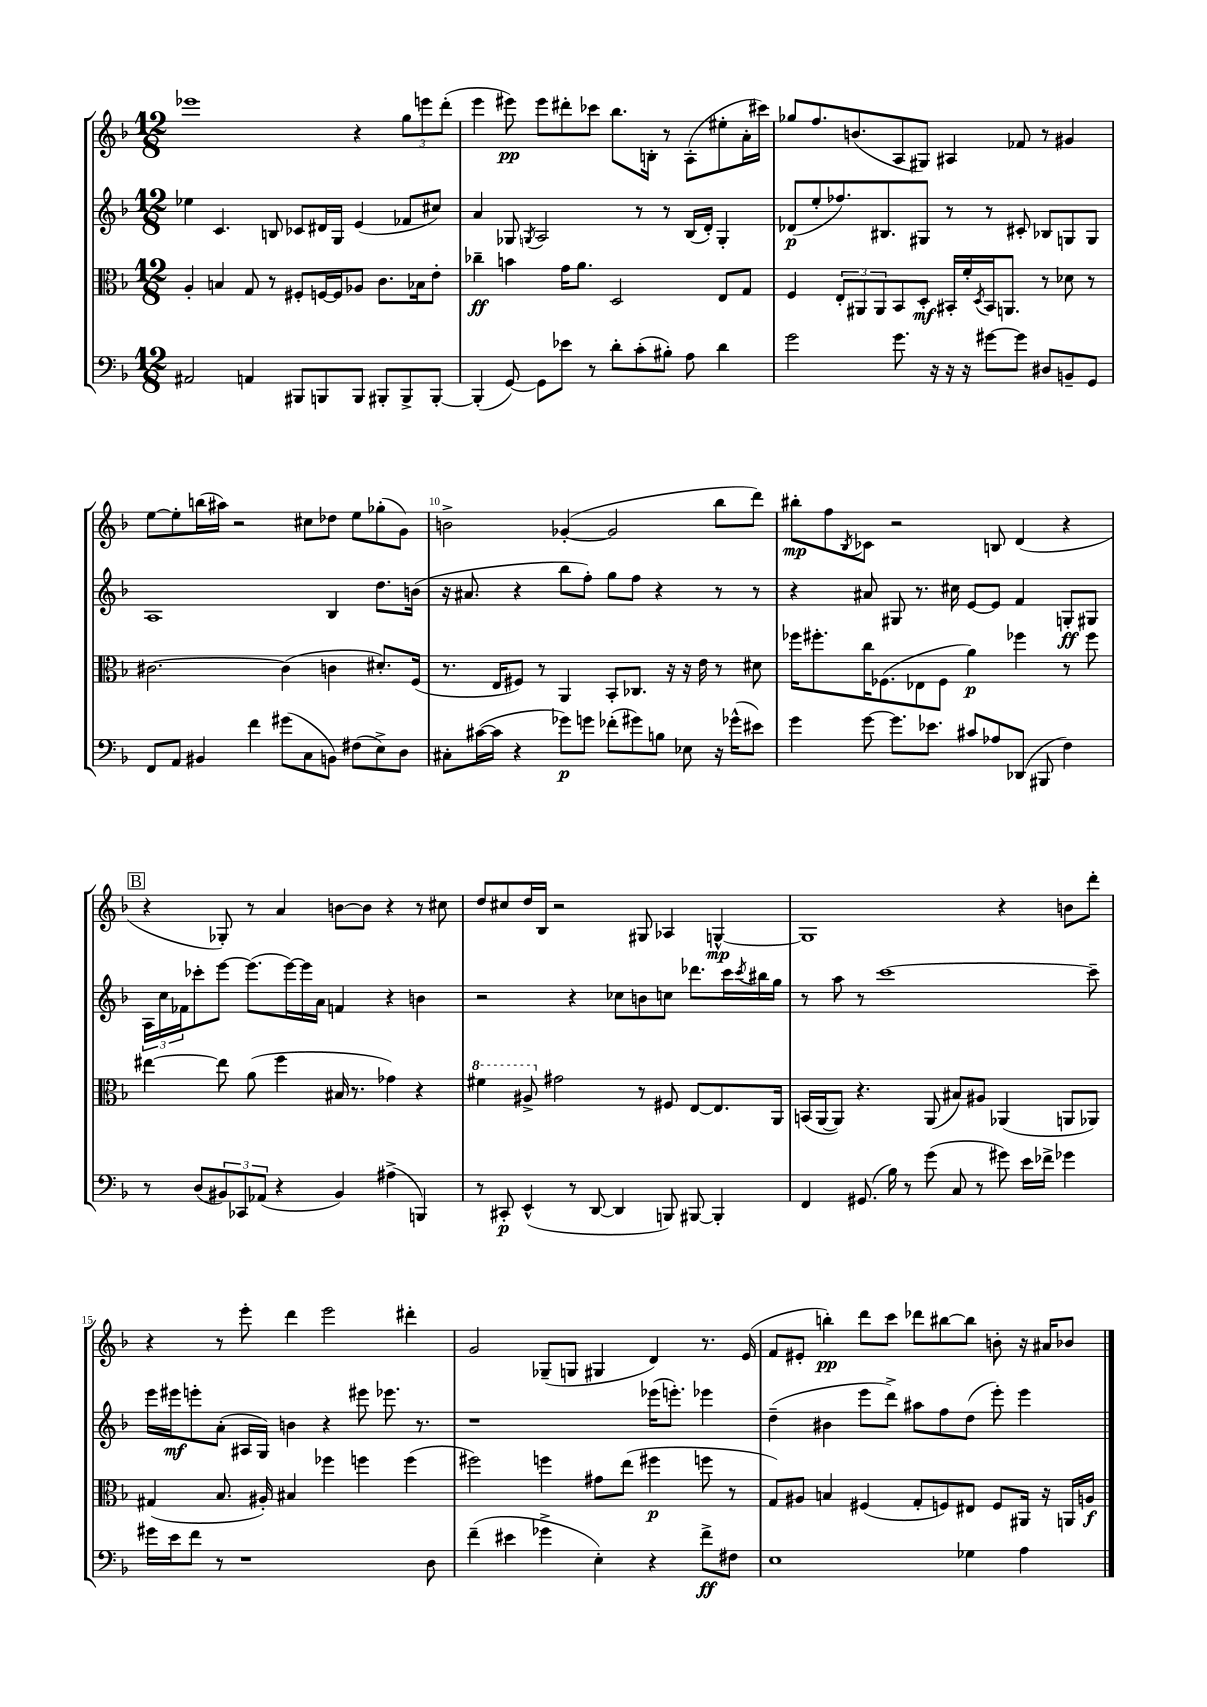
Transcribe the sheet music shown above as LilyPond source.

<<
\new StaffGroup <<
\new Staff = "s0" {
    \clef treble \key f \major \numericTimeSignature \time 12/8
    ees'''1 r4 \tuplet 3/2 { g''8 e'''8 d'''8-.( } |
    e'''4 eis'''8\pp) eis'''8 dis'''8-. ces'''8 bes''8. b16-. r8 a8-.( eis''8-. a'16-. cis'''16) |
    ges''8 f''8. b'8.( a8 gis8) ais4 fes'8 r8 gis'4 |
    e''8~ e''8-. b''16( ais''16) r2 cis''8 des''8 e''8 ges''8-.( g'8) |
    b'2-> ges'4~-.( ges'2 bes''8 d'''8) |
    bis''8-.\mp f''8 \acciaccatura { bes8 } ces'8 r2 b8 d'4( r4 |
    \mark \markup { \box "B" } r4 ges8-.) r8 a'4 b'8~ b'8 r4 r8 cis''8 |
    d''8 cis''8 d''16 bes16 r2 gis8 aes4 g4~-^\mp |
    g1 r4 b'8 d'''8-. |
    r4 r8 e'''8-. d'''4 e'''2 dis'''4-. |
    g'2 ges8--( g8 gis4 d'4) r8. e'16( |
    f'8 eis'8-. b''4-.\pp) d'''8 c'''8 des'''8 bis''8~ bis''8 b'8-. r16 ais'16 bes'8 \bar "|." |
}
\new Staff = "s1" {
    \clef treble \key f \major \numericTimeSignature \time 12/8
    ees''4 c'4. b8 ces'8 dis'16 g16 e'4( fes'8 cis''8) |
    a'4 ges8 \acciaccatura { g8 } a2 r8 r8 bes16( d'16-.) g4-. |
    des'8\p( e''8-. fes''8.) bis8. gis8 r8 r8 cis'8-. bes8 g8 g8 |
    a1 bes4 d''8. b'16( |
    r16 ais'8. r4 bes''8 f''8-.) g''8 f''8 r4 r8 r8 |
    r4 ais'8 gis8 r8. cis''16 e'8~ e'8 f'4 g8-.\ff gis8 |
    \mark \markup { \box "B" } \tuplet 3/2 { a16 c''16 fes'16 } ces'''8-. e'''8~ e'''8.( e'''16~) e'''16 a'16 f'4 r4 b'4 |
    r2 r4 ces''8 b'8 c''8 des'''8. c'''16 \acciaccatura { c'''8 } bis''16 g''16 |
    r8 a''8 r8 c'''1~ c'''8-- |
    e'''16 eis'''16\mf e'''8-. a'8-.( ais16 g16) b'4 r4 eis'''8 ees'''8. r8. |
    r1 ees'''16( e'''8.-.) ees'''4 |
    d''4--( bis'4 e'''8 d'''8->) ais''8 f''8 d''8( e'''8-.) e'''4 \bar "|." |
}
\new Staff = "s2" {
    \clef alto \key f \major \numericTimeSignature \time 12/8
    a4-. b4 g8 r8 fis8-. f16~ f16 aes8 c'8. bes16 e'8-. |
    ces''4--\ff b'4 g'16 a'8. d2 e8 g8 |
    f4 \tuplet 3/2 { e8-. ais,8 ais,8 } bes,8 d8-.\mf bis,16-. f'16-. \acciaccatura { d8 } bis,16 a,8. r8 des'8 r8 |
    cis'2.~ cis'4( c'4 dis'8.-.) f16( |
    r8. e16 fis8) r8 a,4 bes,8-. ces8. r16 r16 e'16 r8 dis'8 |
    fes''16 fis''8.-. c''16 fes8.( ees8 fes8 a'4\p) fes''4 r8 fes''8 |
    \mark \markup { \box "B" } eis''4~ eis''8 a'8( f''4 bis16 r8. ges'4) r4 |
    \ottava #1 fis''4 ais'8-> \ottava #0 gis'2 r8 fis8 e8~ e8. a,16 |
    b,16( a,16~ a,8) r4. a,8( bis8) ais8 aes,4( a,8 aes,8) |
    gis4( bes8. ais16-.) bis4 fes''4 f''4 f''4( |
    fis''2) f''4 gis'8 e''8( fis''4\p f''8 r8 |
    g8) ais8 b4 fis4( g8-. f8) eis8 f8 ais,16 r16 a,16 a16\f \bar "|." |
}
\new Staff = "s3" {
    \clef bass \key f \major \numericTimeSignature \time 12/8
    ais,2 a,4 bis,,8 b,,8 b,,8 bis,,8-. bis,,8-> bis,,8~-. |
    bis,,4-.( g,8~) g,8 ees'8 r8 d'8-. c'8-.( bis8-.) a8 d'4 |
    g'2 g'8. r16 r16 r16 gis'8~ gis'8 dis8 b,8-- g,8 |
    f,8 a,8 bis,4 f'4 gis'8( c8 b,8) fis8( e8->) d8 |
    cis8-. cis'16~( cis'16 r4 ges'8\p) g'8 fes'8-.( gis'8) b8 ees8 r16 ges'16-^( eis'8) |
    g'4 g'8~ g'8. ees'8. cis'8 aes8 des,8( bis,,8 f4) |
    \mark \markup { \box "B" } r8 d8( \tuplet 3/2 { bis,8) ces,8 aes,8( } r4 bis,4) ais4->( b,,4) |
    r8 cis,8-.\p e,4-^( r8 d,8~ d,4 b,,8) bis,,8~ bis,,4-. |
    f,4 gis,8.( bes16) r8 g'8( c8 r8 gis'8) e'16 fes'16-> ges'4 |
    gis'16 e'16 f'8 r8 r1 d8 |
    f'4--( eis'4 ges'4-> e4-.) r4 f'8->\ff fis8 |
    e1 ges4 a4 \bar "|." |
}
>>
>>
\layout { \context { \Score currentBarNumber = #6 \override BarNumber.break-visibility = ##(#f #t #t) barNumberVisibility = #(every-nth-bar-number-visible 5) } }
